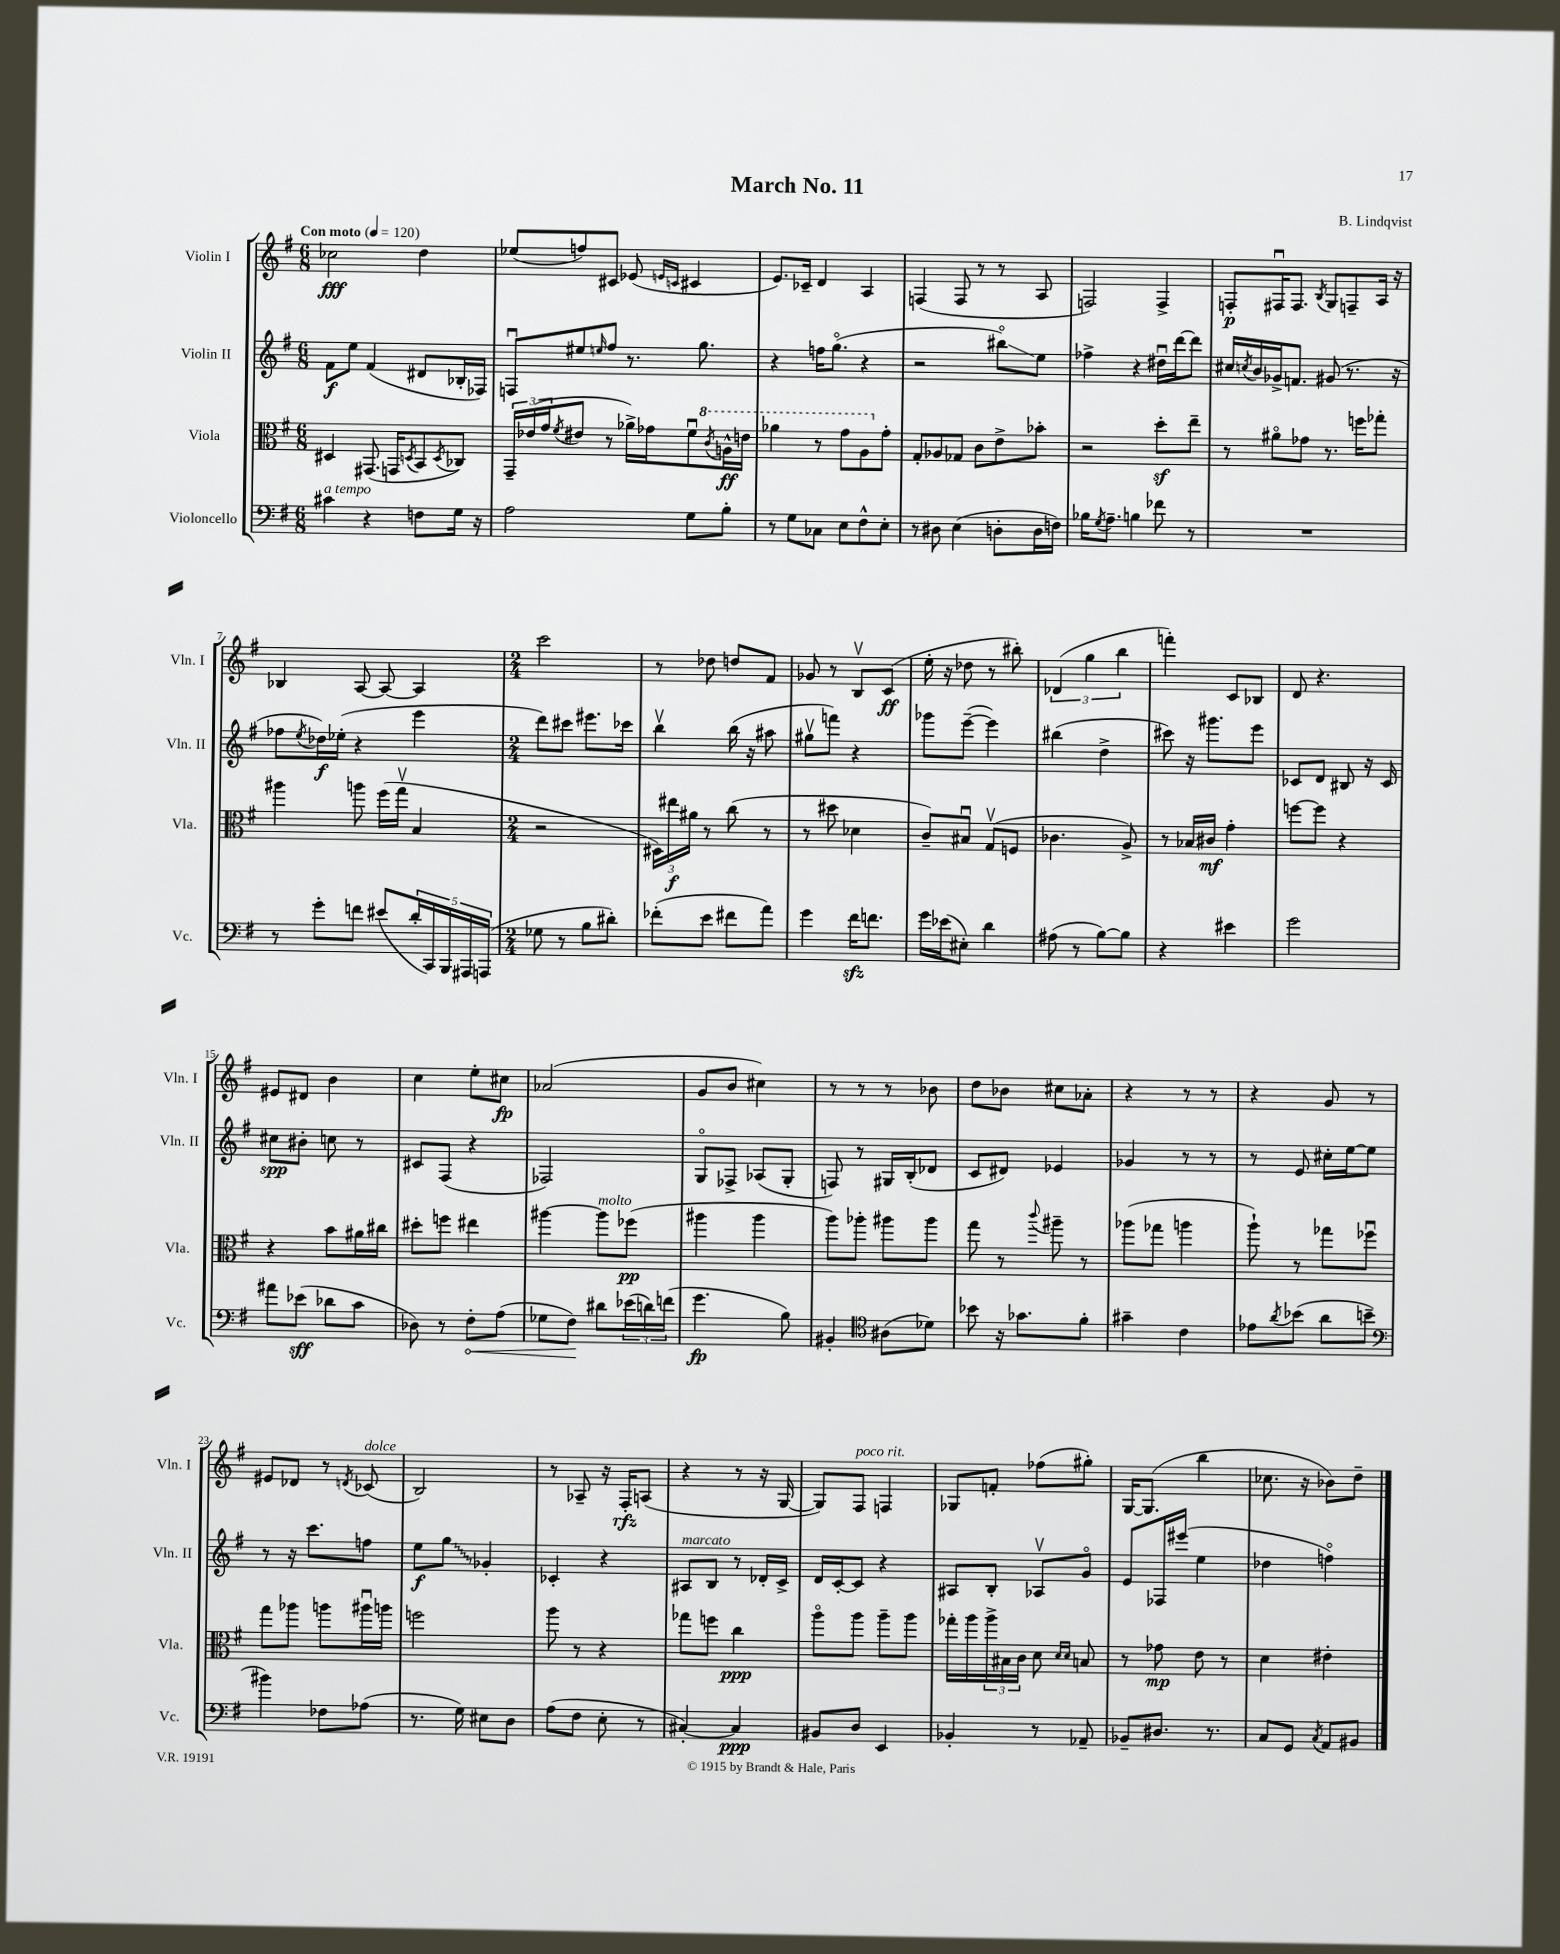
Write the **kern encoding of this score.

**kern	**kern	**kern	**kern
*staff4	*staff3	*staff2	*staff1
*clefF4	*clefC3	*clefG2	*clefG2
*k[f#]	*k[f#]	*k[f#]	*k[f#]
*M6/8	*M6/8	*M6/8	*M6/8
*MM120	*MM120	*MM120	*MM120
4c#	4D#	8f#	2cc-
.	.	8ee	.
4r	(8.GG#	(4f#	.
.	16GG	.	.
.	8qD	.	.
8F	8BB	8d#	4dd
.	8qD	.	.
16G	8C-)	16B-'	.
16r	.	16F-)	.
=	=	=	=
2A	24GG~	8Fu	(8ee-
.	(24e-	.	.
.	24g	.	.
.	8qf#	.	.
.	8e#	8ee#	8ff)
.	.	16qqee	.
.	8r	8ff#	8c#
.	16a-^)	8.r	(8e-
.	16g-	.	.
.	.	.	16qqe
.	.	.	16qqc
8G	8f#u	.	4c#
.	.	8.gg	.
.	8qcc	.	.
8B'	16a^^	.	.
.	16ee	.	.
=	=	=	=
8r	4aa-	4r	8.e)
8G	.	.	.
.	.	.	16c-~
8C-	8r	16ff	4d
.	.	(8.ggo	.
8E	8gg	.	.
8F#^^	8a	4r	4A
8E'	8g'	.	.
=	=	=	=
8r	8G'	2r	(4F
8D#	8A-	.	.
(4E	8G-	.	8F
.	8c	.	8r
8D'	8e^	8bb#o)	8r
16D	8b-'	8ee	8A
16F)	.	.	.
=	=	=	=
16B-	2r	4ff-^	2F)
8qG	.	.	.
8.A~	.	.	.
4B	.	4r	.
8f-	8dd'	16dd#u	4F^
.	.	[16ddd	.
8r	8ee~	8ddd]	.
=	=	=	=
2.r	8r	16cc#	8F'
.	.	8qcc	.
.	.	16b	.
.	8a#o	16g-^	16F#u
.	.	8.f	8.F#
.	8g-	.	.
.	.	.	8qB
.	8.r	(8g#	8G
.	.	8.r	8F~
.	16ff	.	.
.	8gg-'	.	16A
.	.	16r	16r
=	=	=	=
8r	4aa#	8ff-	4B-
.	.	8qee	.
8g'	.	16dd-)	.
.	.	(16ee-'	.
8f	8aa	4r	[8A
(8e#	(16ff#	.	8A_
.	16ggv	.	.
20d'	4B	4eee	4A]
20CC)	.	.	.
20BBB	.	.	.
20AAA#	.	.	.
(20AAA	.	.	.
=	=	=	=
*M2/4	*M2/4	*M2/4	*M2/4
8G-	2r	8ddd)	2ccc
8r	.	8ccc#	.
8B	.	8.eee#	.
8d#')	.	.	.
.	.	16ccc-	.
=	=	=	=
(8f-'	24D#)	4bbv	8r
.	24ee#	.	.
.	24a#	.	.
8e	8r	.	8dd-
8f#	(8cc	(16bb	8dd
.	.	16r	.
8a)	8r	8aa#	8f#
=	=	=	=
4g	8r	8gg#v	8g-
.	8dd#	8fff)	8r
16f#	4d-	4r	8Bv
8.f	.	.	.
.	.	.	(8c
=	=	=	=
16g	8c~)	8ggg-	16ee'
(16e-	.	.	16r
8E#')	8B#u	([8eee~	8dd-
4d	(8Gv	4eee])	8r
.	8F	.	8bb#')
=	=	=	=
(8A#	4.c-	(4bb#	(6d-
8r	.	.	.
.	.	.	6gg
[8B)	.	4dd^	.
.	.	.	6bb
8B]	8A^)	.	.
=	=	=	=
4r	8r	8ccc#)	4fff')
.	16B-	16r	.
.	16c#	8.ggg#	.
4e#	4g'	.	8c
.	.	8eee	8B-
=	=	=	=
2g	[8ff	8c-	8d
.	8ff]	8d	4.r
.	4r	8B#	.
.	.	16r	.
.	.	16c-	.
=	=	=	=
8a#	4r	8cc#	8e#
(8e-	.	8b#'	8d#
8d-	8b	8cc	4b
8c	16a#	8r	.
.	16cc#	.	.
=	=	=	=
8D-)	8dd#'	8c#	4cc
8r	8ff	(8F#	.
8F#'	4ee#	4r	8ee'
(8A	.	.	8cc#
=	=	=	=
8G-	[4aa#	2F-)	(2a-
8F#)	.	.	.
8d#	8aa#]	.	.
(24e-	(8ff-	.	.
24d)	.	.	.
(24f	.	.	.
=	=	=	=
4.g	4aa#	8Go	8g
.	.	8F-^	8b
.	4aa#	(8A-	4cc#)
8B)	.	8G'	.
=	=	=	=
4BB#'	8aa)	8F)	8r
.	8aa-'	8r	8r
*clefC4	*	*	*
(8A#	8aa#	16G#	8r
.	.	(16B'	.
8d-)	8aa#	8d-	8b-
=	=	=	=
8b-	8gg	8c	8dd
16r	8r	8d#)	8b-
8.g-	.	.	.
.	8qqccc	.	.
.	8aa#~	4e-	8cc#
8f#'	8r	.	8a-'
=	=	=	=
4g#~	(8aa-	4g-	4r
.	8gg-	.	.
4c	4aa	8r	8r
.	.	8r	8r
=	=	=	=
8e-	8aa`)	8r	4r
8qa	.	.	.
(8b-	8r	8e	.
8a	8gg-	16cc#'	8g
.	.	[16ee	.
8b~	8ff-u	8ee]	8r
=	=	=	=
*clefF4	*	*	*
4b#)	8gg	8r	8e#
.	8aa-	16r	8d-
.	.	8.ccc	.
8F-	8aa	.	8r
.	.	.	8qd
(8A-	16aa#u	8ff	(8c-
.	16aa	.	.
=	=	=	=
8.r	2ff	8ee	2B)
.	.	8gg	.
16G)	.	.	.
8E#	.	4g-'	.
8D	.	.	.
=	=	=	=
(8A	8aa	4c-'	8r
8F#	8r	.	8A-~
8E'	4r	4r	16r
.	.	.	16F#'
8r	.	.	(8A
=	=	=	=
[4C#')	8gg-	8A#	4r
.	8ff	8B	.
4C#]	4cc	8r	8r
.	.	16d-'	16r
.	.	16c^	[16G
=	=	=	=
8BB#	8aao	16d	8G])
.	.	[16c'	.
8D	8aa	8c]	8F#
4EE	8aa~	4r	4F
.	8aa	.	.
=	=	=	=
4BB-'	16gg-'	8A#	8G-
.	16aa	.	.
.	24aa^	8B'	8f'
.	24B#	.	.
.	24c	.	.
8r	8d	8A-v	(8ff-
.	16qqd	.	.
.	16qqd	.	.
8AA-~	8B	8go	8gg#')
=	=	=	=
8BB-~	8r	8e	[16G
.	.	.	(8.G]
8.D#	8g-	16F-	.
.	.	(16eee#	.
.	8e	4ee	4bb
8.r	.	.	.
.	8r	.	.
=	=	=	=
8C	4d	4dd-	8.cc-
8GG	.	.	.
.	.	.	16r
8qC	.	.	.
8AA	4e#'	4ffo)	8b-)
8BB#	.	.	8dd~
==	==	==	==
*-	*-	*-	*-
